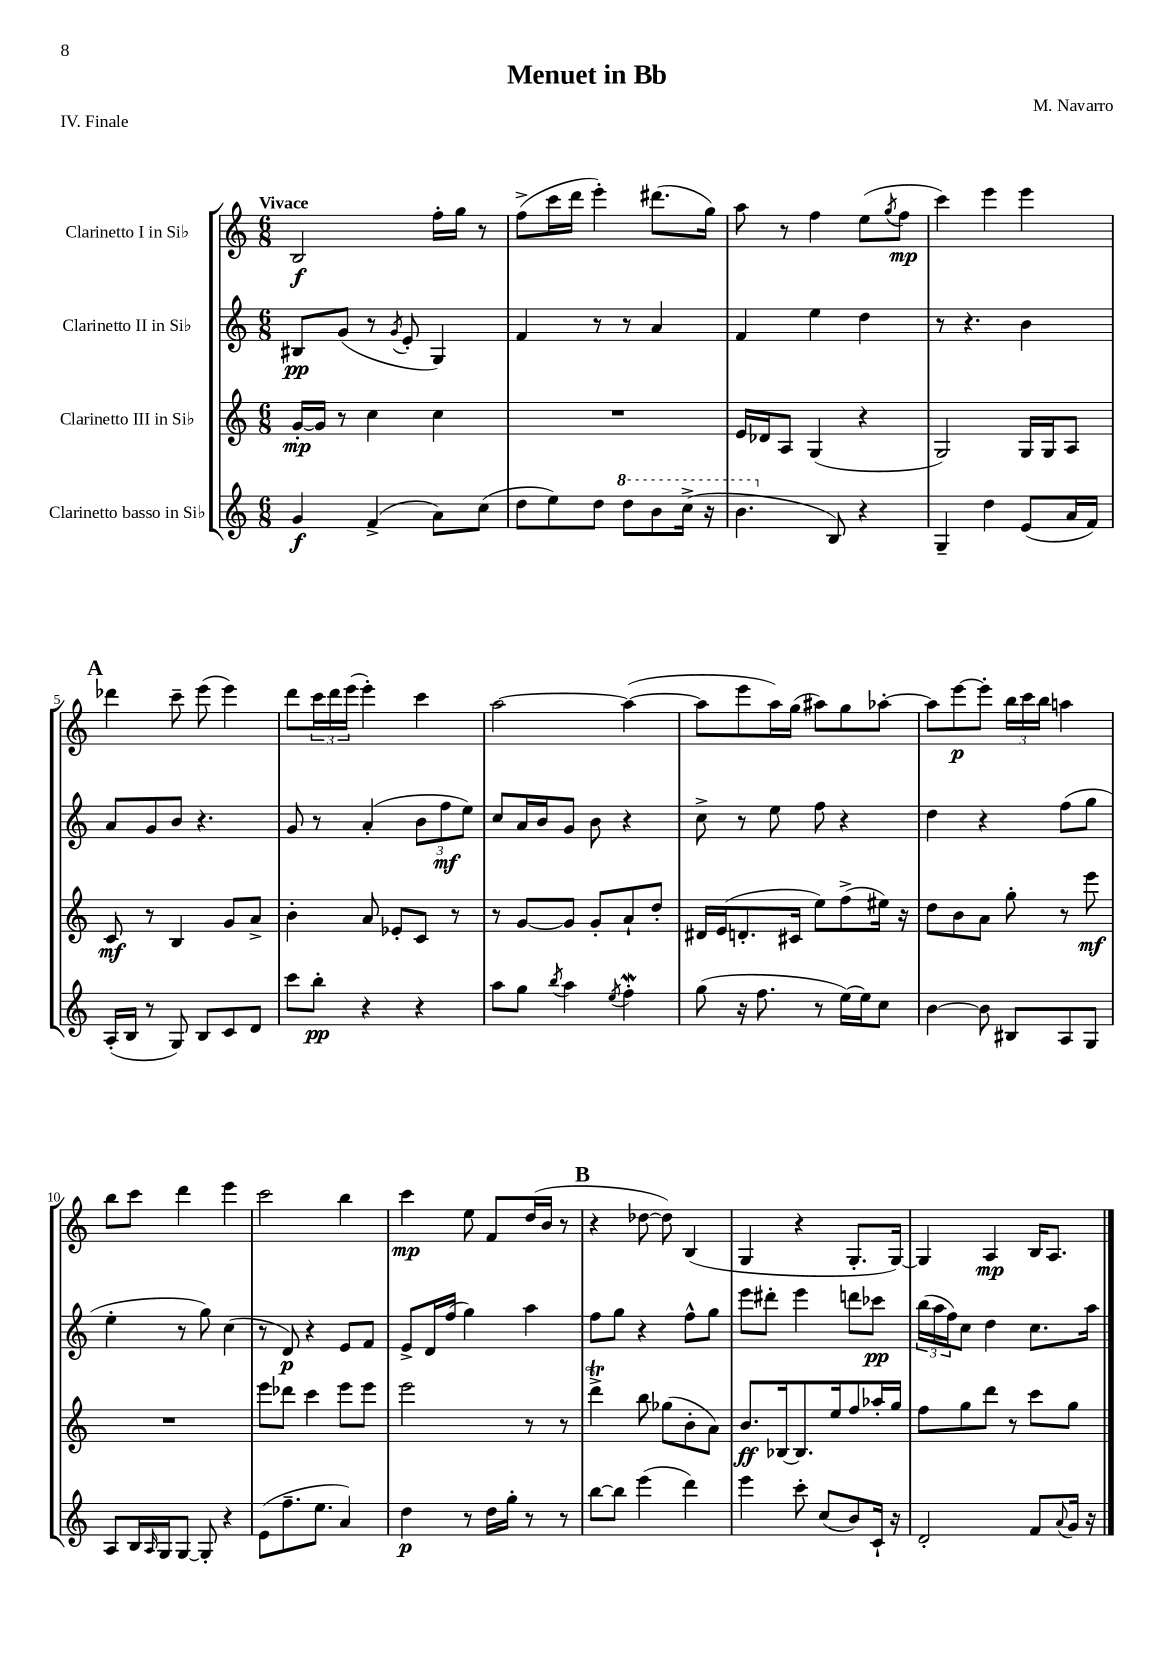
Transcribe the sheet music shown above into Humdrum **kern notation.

**kern	**kern	**kern	**kern
*staff4	*staff3	*staff2	*staff1
*clefG2	*clefG2	*clefG2	*clefG2
*k[]	*k[]	*k[]	*k[]
*M6/8	*M6/8	*M6/8	*M6/8
4g/	[16g'/LL	8B#/L	2B/
.	16g/]JJ	.	.
.	8r	(8g/J	.
(4f^/	4cc\	8r	.
.	.	8qg/	.
.	.	8e'/	.
8a\L)	4cc\	4G/)	16ff'\LL
.	.	.	16gg\JJ
(8cc\J	.	.	8r
=	=	=	=
8dd\L	2.r	4f/	(8ff^\L
8ee\)	.	.	16ccc\L
.	.	.	16ddd\JJ
8dd\J	.	8r	4eee'\)
8ddd\L	.	8r	.
8bb\	.	4a/	(8.ddd#\L
(16ccc^\Jk	.	.	.
16r	.	.	16gg\Jk)
=	=	=	=
4.bb\	16e/LL	4f/	8aa\
.	16d-/J	.	.
.	8A/J	.	8r
.	(4G/	4ee\	4ff\
8B/)	.	.	.
4r	4r	4dd\	(8ee\L
.	.	.	8qgg/
.	.	.	8ff\J
=	=	=	=
4G~/	2G/)	8r	4ccc\)
.	.	4.r	.
4dd\	.	.	4eee\
(8e/L	16G/LL	4b\	4eee\
.	16G/J	.	.
16a/L	8A/J	.	.
16f/JJ)	.	.	.
=	=	=	=
(16A'/LL	8c/	8a/L	4ddd-\
16B/JJ	.	.	.
8r	8r	8g/	.
8G/)	4B/	8b/J	8ccc~\
8B/L	.	4.r	(8eee\
8c/	8g/L	.	4eee\)
8d/J	8a^/J	.	.
=	=	=	=
8ccc\L	4b'\	8g/	8ddd\L
8bb'\J	.	8r	24ccc\L
.	.	.	24ddd\
.	.	.	(24eee\JJ
4r	8a/	(4a'/	4eee'\)
.	8e-'/L	.	.
4r	8c/J	12b\L	4ccc\
.	.	12ff\	.
.	8r	.	.
.	.	12ee\J)	.
=	=	=	=
8aa\L	8r	8cc/L	[2aa\
8gg\J	[8g/L	16a/L	.
.	.	16b/J	.
8qbb/	.	.	.
4aa\	8g/]J	8g/J	.
.	8g'/L	8b\	.
8qee/	.	.	.
4ff'\	8a`/	4r	(4aa\_
.	8dd'/J	.	.
=	=	=	=
(8gg\	16d#/LL	8cc^\	8aa\]L
.	(16e/J	.	.
16r	8.d'/	8r	8eee\
8.ff\	.	.	.
.	.	8ee\	16aa\L)
.	16c#/Jk	.	(16gg\JJ
8r	8ee\L)	8ff\	8aa#\L)
[16ee\LL)	(8ff^\	4r	8gg\
16ee\]J	.	.	.
8cc\J	16ee#\Jk)	.	[8aa-'\J
.	16r	.	.
=	=	=	=
[4b\	8dd\L	4dd\	8aa-\]L
.	8b\	.	[8eee\
8b\]	8a\J	4r	8eee'\]J
8B#/L	8gg'\	.	24bb\LL
.	.	.	24ccc\
.	.	.	24bb\JJ
8A/	8r	(8ff\L	4aa\
8G/J	8eee\	8gg\J	.
=	=	=	=
8A/L	2.r	4ee'\	8bb\L
16B/L	.	.	8ccc\J
16qqA/	.	.	.
16G/J	.	.	.
[8G/J	.	8r	4ddd\
8G'/]	.	8gg\)	.
4r	.	(4cc\	4eee\
=	=	=	=
(8e\L	8eee\L	8r	2ccc\
8.ff~\	8ddd-\J	8d/)	.
.	4ccc\	4r	.
8.ee\J	.	.	.
4a/)	8eee\L	8e/L	4bb\
.	8eee\J	8f/J	.
=	=	=	=
4dd\	2eee\	8e^/L	4ccc\
.	.	16d/L	.
.	.	(16ff/JJ	.
8r	.	4gg\)	8ee\
16dd\LL	.	.	8f/L
16gg'\JJ	.	.	.
8r	8r	4aa\	(16dd/L
.	.	.	16b/JJ
8r	8r	.	8r
=	=	=	=
[8bb\L	4ddd^\	8ff\L	4r
8bb\]J	.	8gg\J	.
(4eee\	8bb\	4r	[8dd-\
.	(8gg-\L	.	8dd-\])
4ddd\)	8b'\	8ff^^\L	(4B/
.	8a\J)	8gg\J	.
=	=	=	=
4eee\	8.b/L	8eee\L	4G/
.	.	8ddd#'\J	.
.	[16B-/k	.	.
8ccc'\	8.B-/]	4eee\	4r
(8cc/L	.	.	.
.	16ee/k	.	.
8b/)	8ff/	8ddd\L	8.G'/L
16c`/Jk	16aa-'/L	8ccc-\J	.
16r	16gg/JJ	.	[16G/Jk)
=	=	=	=
2d'/	8ff\L	(24bb\LL	4G/]
.	.	24aa\	.
.	.	24ff\J)	.
.	8gg\	8cc\J	.
.	8ddd\J	4dd\	4A/
.	8r	.	.
8f/L	8ccc\L	8.cc\L	16B/LK
.	.	.	8.A/J
8qqa/	.	.	.
16g/Jk	8gg\J	.	.
16r	.	16aa\Jk	.
==	==	==	==
*-	*-	*-	*-
